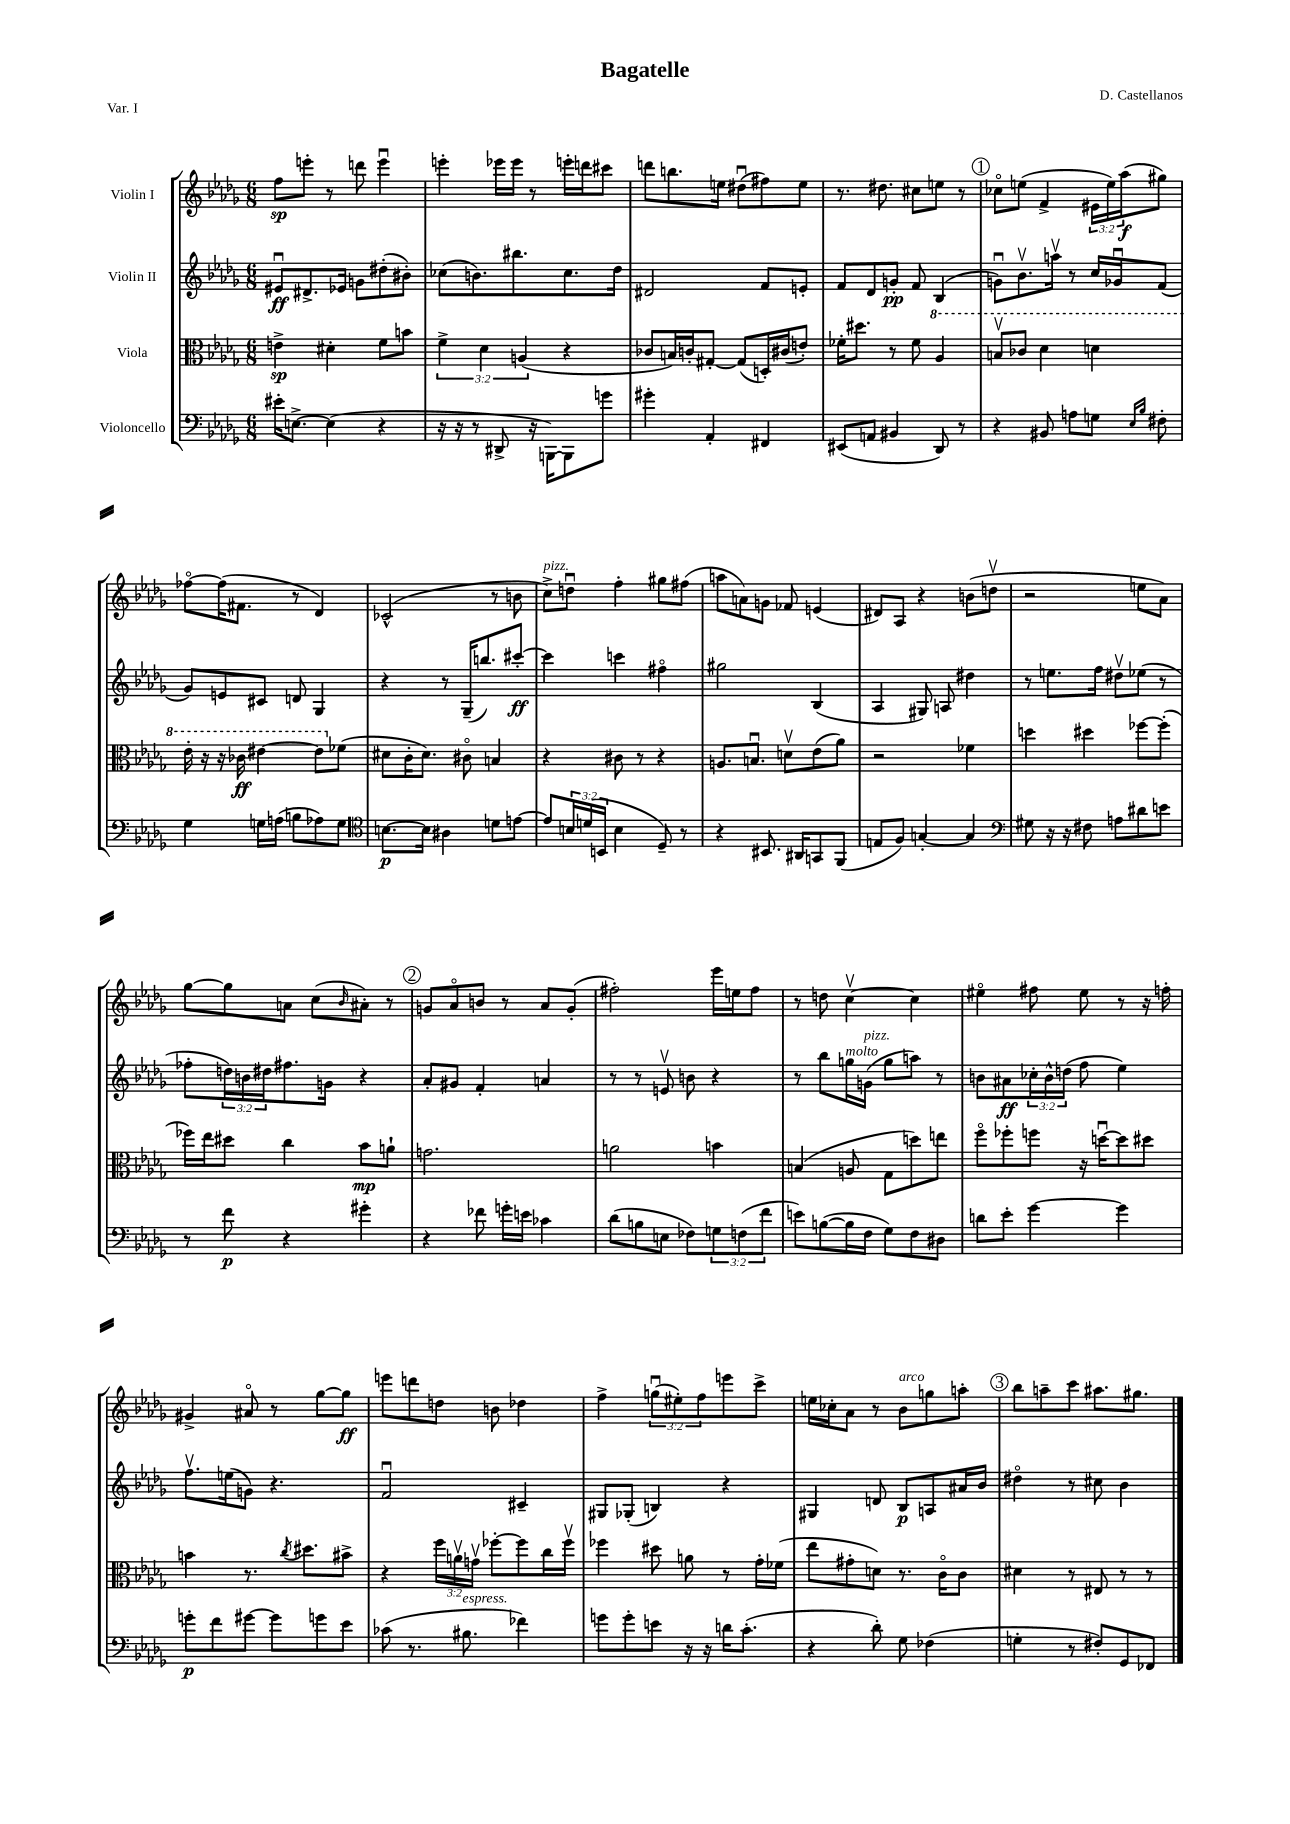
\header { title = "Bagatelle" composer = "D. Castellanos" piece = "Var. I" }
<<
\new StaffGroup <<
\new Staff = "s0" \with { instrumentName = "Violin I" } {
    \clef treble \key des \major \numericTimeSignature \time 6/8 \override Staff.TupletNumber.text = #tuplet-number::calc-fraction-text
    f''8\sp e'''8-. r8 d'''8 e'''4\downbow |
    e'''4-. ees'''16 ees'''16 r8 e'''16-. d'''16 cis'''8 |
    d'''8 b''8. e''16 dis''8\downbow( fis''8) e''8 |
    r8. dis''8. cis''8 e''8 r8 |
    \mark \markup { \circle "1" } ces''8\flageolet e''8( f'4-> \tuplet 3/2 { eis'16 e''16) aes''16\f( } gis''8) |
    fes''8~\flageolet fes''16( fis'8. r8 des'4) |
    ces'2-^( r8 b'8 |
    c''8->^\markup { \italic "pizz." }) d''8\downbow f''4-. gis''8 fis''8( |
    a''8 a'8) g'8 fes'8 e'4( |
    dis'8) aes8 r4 b'8( d''8\upbow |
    r2 e''8 aes'8) |
    ges''8~ ges''8 a'8 c''8( \grace { bes'16 } ais'8-.) r8 |
    \mark \markup { \circle "2" } g'8 aes'8\flageolet b'8 r8 aes'8 g'8-.( |
    fis''2-.) ees'''16 e''16 fis''8 |
    r8 d''8 c''4~\upbow c''4 |
    eis''4\flageolet fis''8 eis''8 r8 r16 f''16-. |
    gis'4-> ais'8\flageolet r8 ges''8~ ges''8\ff |
    e'''8 d'''8 d''8 b'8 des''4 |
    f''4-> \tuplet 3/2 { g''8\downbow( eis''8-.) f''8 } e'''8 c'''8-> |
    e''16 ces''16-. aes'8 r8 bes'8^\markup { \italic "arco" } g''8 a''8-. |
    \mark \markup { \circle "3" } bes''8 a''8-- c'''8 ais''8. gis''8. \bar "|." |
}
\new Staff = "s1" \with { instrumentName = "Violin II" } {
    \clef treble \key des \major \numericTimeSignature \time 6/8 \override Staff.TupletNumber.text = #tuplet-number::calc-fraction-text
    eis'8\downbow\ff dis'8.-> ees'16 g'8 dis''8-.( bis'8-.) |
    ces''8( b'8.) bis''8. ces''8. des''16 |
    dis'2 f'8 e'8-. |
    f'8 des'8 g'8-.\pp f'8 bes4( |
    \mark \markup { \circle "1" } g'8\downbow) bes'8.\upbow a''16\upbow r8 c''16 ges'16\downbow f'8( |
    ges'8) e'8 cis'8 d'8 ges4 |
    r4 r8 ges16--( b''8.) cis'''8~-.\ff |
    cis'''4 c'''4 fis''4\flageolet |
    gis''2 bes4( |
    aes4 gis8) a8 dis''4 |
    r8 e''8. f''16 dis''8\upbow ees''8( r8 |
    fes''8-. \tuplet 3/2 { d''16) b'16 dis''16 } fis''8. g'16 r4 |
    \mark \markup { \circle "2" } aes'8-. gis'8 f'4-. a'4 |
    r8 r8 e'8\upbow b'8 r4 |
    r8 bes''8 g''16^\markup { \italic "molto" } g'16^\markup { \italic "pizz." }( g''8 a''8) r8 |
    b'8 ais'8\ff \tuplet 3/2 { ces''16-. b'16-^ d''16( } f''8 ees''4) |
    f''8.\upbow e''16( g'8) r4. |
    f'2\downbow cis'4-- |
    gis8 ges8-.( b4) r4 |
    gis4 d'8 bes8\p a8 ais'16 bes'16 |
    \mark \markup { \circle "3" } dis''4\flageolet r8 cis''8 bes'4 \bar "|." |
}
\new Staff = "s2" \with { instrumentName = "Viola" } {
    \clef alto \key des \major \numericTimeSignature \time 6/8 \override Staff.TupletNumber.text = #tuplet-number::calc-fraction-text
    e'4->\sp dis'4-. f'8 b'8 |
    \tuplet 3/2 { f'4-> des'4 a4( } r4 |
    ces'8 b16) c'16-. gis8~-. gis8( d16-.) cis'16( e'8-.) |
    fes'16-. dis''8. r8 fes'8 \ottava #1 aes'4 |
    \mark \markup { \circle "1" } b'8\upbow ces''8 des''4 d''4 |
    ees''16-. r16 r16 ces''16\ff eis''4~ eis''8 \ottava #0 fes'8( |
    dis'8 c'16-. dis'8.) cis'8\flageolet b4 |
    r4 cis'8 r8 r4 |
    a8. b8.\downbow d'8\upbow ees'8( aes'8) |
    r2 fes'4 |
    d''4 dis''4 fes''8~ fes''8-.( |
    fes''16) ees''16 dis''8 c''4 bes'8\mp a'8-! |
    \mark \markup { \circle "2" } g'2. |
    a'2 b'4 |
    b4( a8 ges8 d''8) e''8 |
    f''8\flageolet fes''8-. f''8 r16 d''16~\downbow d''8 dis''8 |
    b'4 r8. \acciaccatura { c''8 } dis''8. bis'8-> |
    r4 \tuplet 3/2 { f''16 a'16\upbow g'16\upbow } fes''8~-. fes''8 c''16 fes''16\upbow |
    fes''4 dis''8 a'8 r8 ges'16-. fes'16( |
    ees''8 gis'8-. d'8) r8. c'16\flageolet c'8 |
    \mark \markup { \circle "3" } dis'4 r8 eis8 r8 r8 \bar "|." |
}
\new Staff = "s3" \with { instrumentName = "Violoncello" } {
    \clef bass \key des \major \numericTimeSignature \time 6/8 \override Staff.TupletNumber.text = #tuplet-number::calc-fraction-text
    eis'16-. e8.~-> e4( r4 |
    r16 r16 r8 dis,8-> r16 b,,16~) b,,8 g'8 |
    gis'4-. aes,4-. fis,4 |
    eis,8( a,8 bis,4 des,8) r8 |
    \mark \markup { \circle "1" } r4 bis,8 a8 g8 \grace { ees16 bes16 } fis8-. |
    ges4 g16 a16( b8 aes8) g8 |
    \clef tenor b8.~\p b16 ais4 d'8 e'8~ |
    e'8 \tuplet 3/2 { b16 d'16( b,16 } b4 des8--) r8 |
    r4 bis,8. ais,16 g,8 f,8( |
    e8 f8) g4~-. g4 |
    \clef bass gis8 r16 r16 fis8 a8 dis'8 e'8 |
    r8 f'8\p r4 gis'4-. |
    \mark \markup { \circle "2" } r4 fes'8 g'16-. e'16 ces'4 |
    des'8( b8 e8 fes8) \tuplet 3/2 { g8 f8( f'8 } |
    e'8) b8~( b16 f16 ges8) f8 dis8 |
    d'8 ees'8-. ges'4~ ges'4 |
    g'8-.\p f'8 gis'8~ gis'8 g'8 ees'8 |
    ces'8( r8. bis8.^\markup { \italic "espress." } fes'4) |
    g'8 g'8-. e'8 r16 r16 d'16 c'8.-.( |
    r4 des'8-.) ges8 fes4( |
    \mark \markup { \circle "3" } g4-. r8 fis8-.) ges,8 fes,8 \bar "|." |
}
>>
>>
\layout { \context { \Score \remove "Bar_number_engraver" } }
